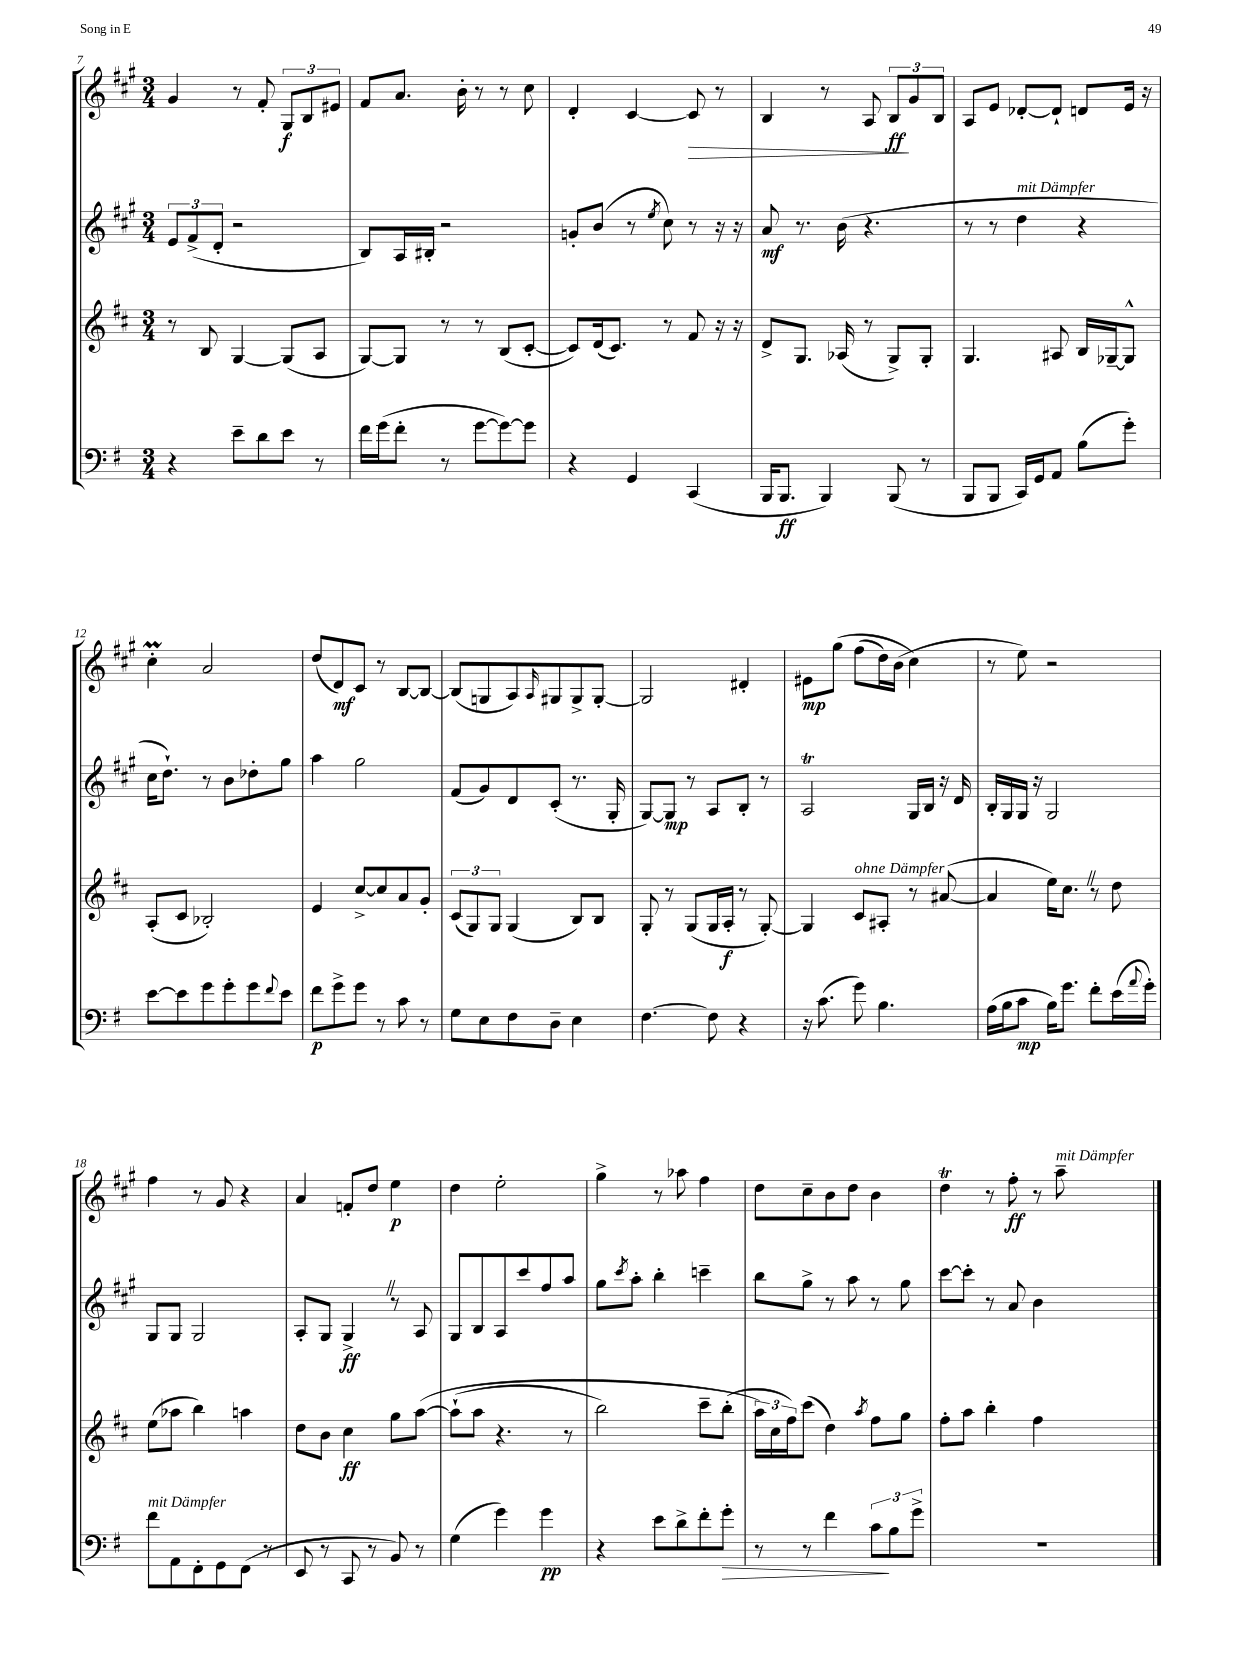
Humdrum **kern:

**kern	**kern	**kern	**kern
*staff4	*staff3	*staff2	*staff1
*clefF4	*clefG2	*clefG2	*clefG2
*k[f#]	*k[f#c#]	*k[f#c#g#]	*k[f#c#g#]
*M3/4	*M3/4	*M3/4	*M3/4
4r	8r	12e	4g#
.	.	(12f#^	.
.	8B	.	.
.	.	12d'	.
8e~	[4G	2r	8r
8d	.	.	8f#'
8e	(8G]	.	12G#
.	.	.	12B
8r	8A	.	.
.	.	.	12e#
=	=	=	=
16f#	[8G)	8B)	8f#
(16g	.	.	.
8f#'	8G]	16A	8.a
.	.	16B#'	.
8r	8r	2r	.
.	.	.	16b'
[8g	8r	.	8r
8g_)	(8B	.	8r
8g]	[8c#'	.	8cc#
=	=	=	=
4r	8c#])	8g'	4d'
.	(16d	(8b	.
.	8.c#)	.	.
4GG	.	8r	[4c#
.	.	8qee	.
.	8r	8cc#)	.
(4CC	8f#	8r	8c#]
.	16r	16r	8r
.	16r	16r	.
=	=	=	=
16BBB	8d^	8a	4B
8.BBB	.	.	.
.	8.G	8.r	.
4BBB)	.	.	8r
.	(16A-	(16b	.
.	8r	4.r	8A
(8BBB	8G^)	.	12B
.	.	.	12g#
8r	8G'	.	.
.	.	.	12B
=	=	=	=
8BBB	4.G	8r	8A
8BBB	.	8r	8e
16CC)	.	4dd	[8d-'
16GG	.	.	.
8AA	8A#	.	8d-`]
(8B	16B	4r	8d
.	[16G-~	.	.
8g')	8G-^^]	.	16e
.	.	.	16r
=	=	=	=
[8e	(8A'	16cc#	4cc#'
.	.	8.dd`)	.
8e]	8c#	.	.
8g	2B-')	8r	2a
8g'	.	8b	.
8g	.	8dd-'	.
8qqf#	.	.	.
8e	.	8gg#	.
=	=	=	=
8f#	4e	4aa	(8dd
8g^	.	.	8d)
8g	[8cc#^	2gg#	8c#
8r	8cc#]	.	8r
8c	8a	.	[8B
8r	8g'	.	8B_
=	=	=	=
8G	(12c#	(8f#	(8B]
.	12G)	.	.
8E	.	8g#)	8G
.	12G	.	.
8F#	(4G	8d	8A)
.	.	.	16qqA
8D~	.	(8c#'	8G#
4E	8B)	8.r	8G#^
.	8B	.	[8G#'
.	.	16G#'	.
=	=	=	=
[4.F#	8G'	[8G#)	2G#]
.	8r	8G#]	.
.	(8G	8r	.
8F#]	16G	8A	.
.	16A'	.	.
4r	8r	8B'	4d#'
.	[8G')	8r	.
=	=	=	=
16r	4G]	2A	8e#
(8.c	.	.	.
.	.	.	&(8gg#
8g)	8c#	.	(8ff#
4.B	8A#'	.	16dd)
.	.	.	(16b
.	8r	16G#	4cc#&)
.	.	16B	.
.	([8a#	16r	.
.	.	16d	.
=	=	=	=
(16A	4a#]	16B'	8r
16B	.	16G#	.
8c	.	16G#	8ee)
.	.	16r	.
16B)	16ee)	2G#	2r
8.g	8.cc#	.	.
8f#'	8r	.	.
(16e	8dd	.	.
8qqa	.	.	.
16g')	.	.	.
=	=	=	=
8f#	(8ee	8G#	4ff#
8AA	8aa-	8G#	.
8FF#'	4bb)	2G#	8r
8GG	.	.	8g#
(8FF#	4aa	.	4r
8r	.	.	.
=	=	=	=
8EE	8dd	8A'	4a
8r	8b	8G#	.
8CC	4cc#	4G#^	8f'
8r	.	.	8dd
8BB)	8gg	8r	4ee
8r	&([8aa	8A	.
=	=	=	=
(4G	(8aa`]	8G#	4dd
.	8aa	8B	.
4g)	4.r	8A	2ee'
.	.	8ccc#	.
4g	.	8ff#	.
.	8r	8aa	.
=	=	=	=
4r	2bb)	8gg#	4gg#^
.	.	8qccc#	.
.	.	8aa'	.
8e	.	4bb'	8r
8d^	.	.	8aa-
8f#'	8ccc#~	4ccc~	4ff#
8g'	(8bb'	.	.
=	=	=	=
8r	24aa&)	8bb	8dd
.	24cc#	.	.
.	24ff#)	.	.
8r	(8ccc#	8gg#^	8cc#~
4f#	4dd)	8r	8b
.	.	8aa	8dd
.	8qaa	.	.
12c	8ff#	8r	4b
12B	.	.	.
.	8gg	8gg#	.
12g^	.	.	.
=	=	=	=
2.r	8ff#'	[8ccc#	4dd
.	8aa	8ccc#']	.
.	4bb'	8r	8r
.	.	8a	8ff#'
.	4ff#	4b	8r
.	.	.	8aa~
==	==	==	==
*-	*-	*-	*-
